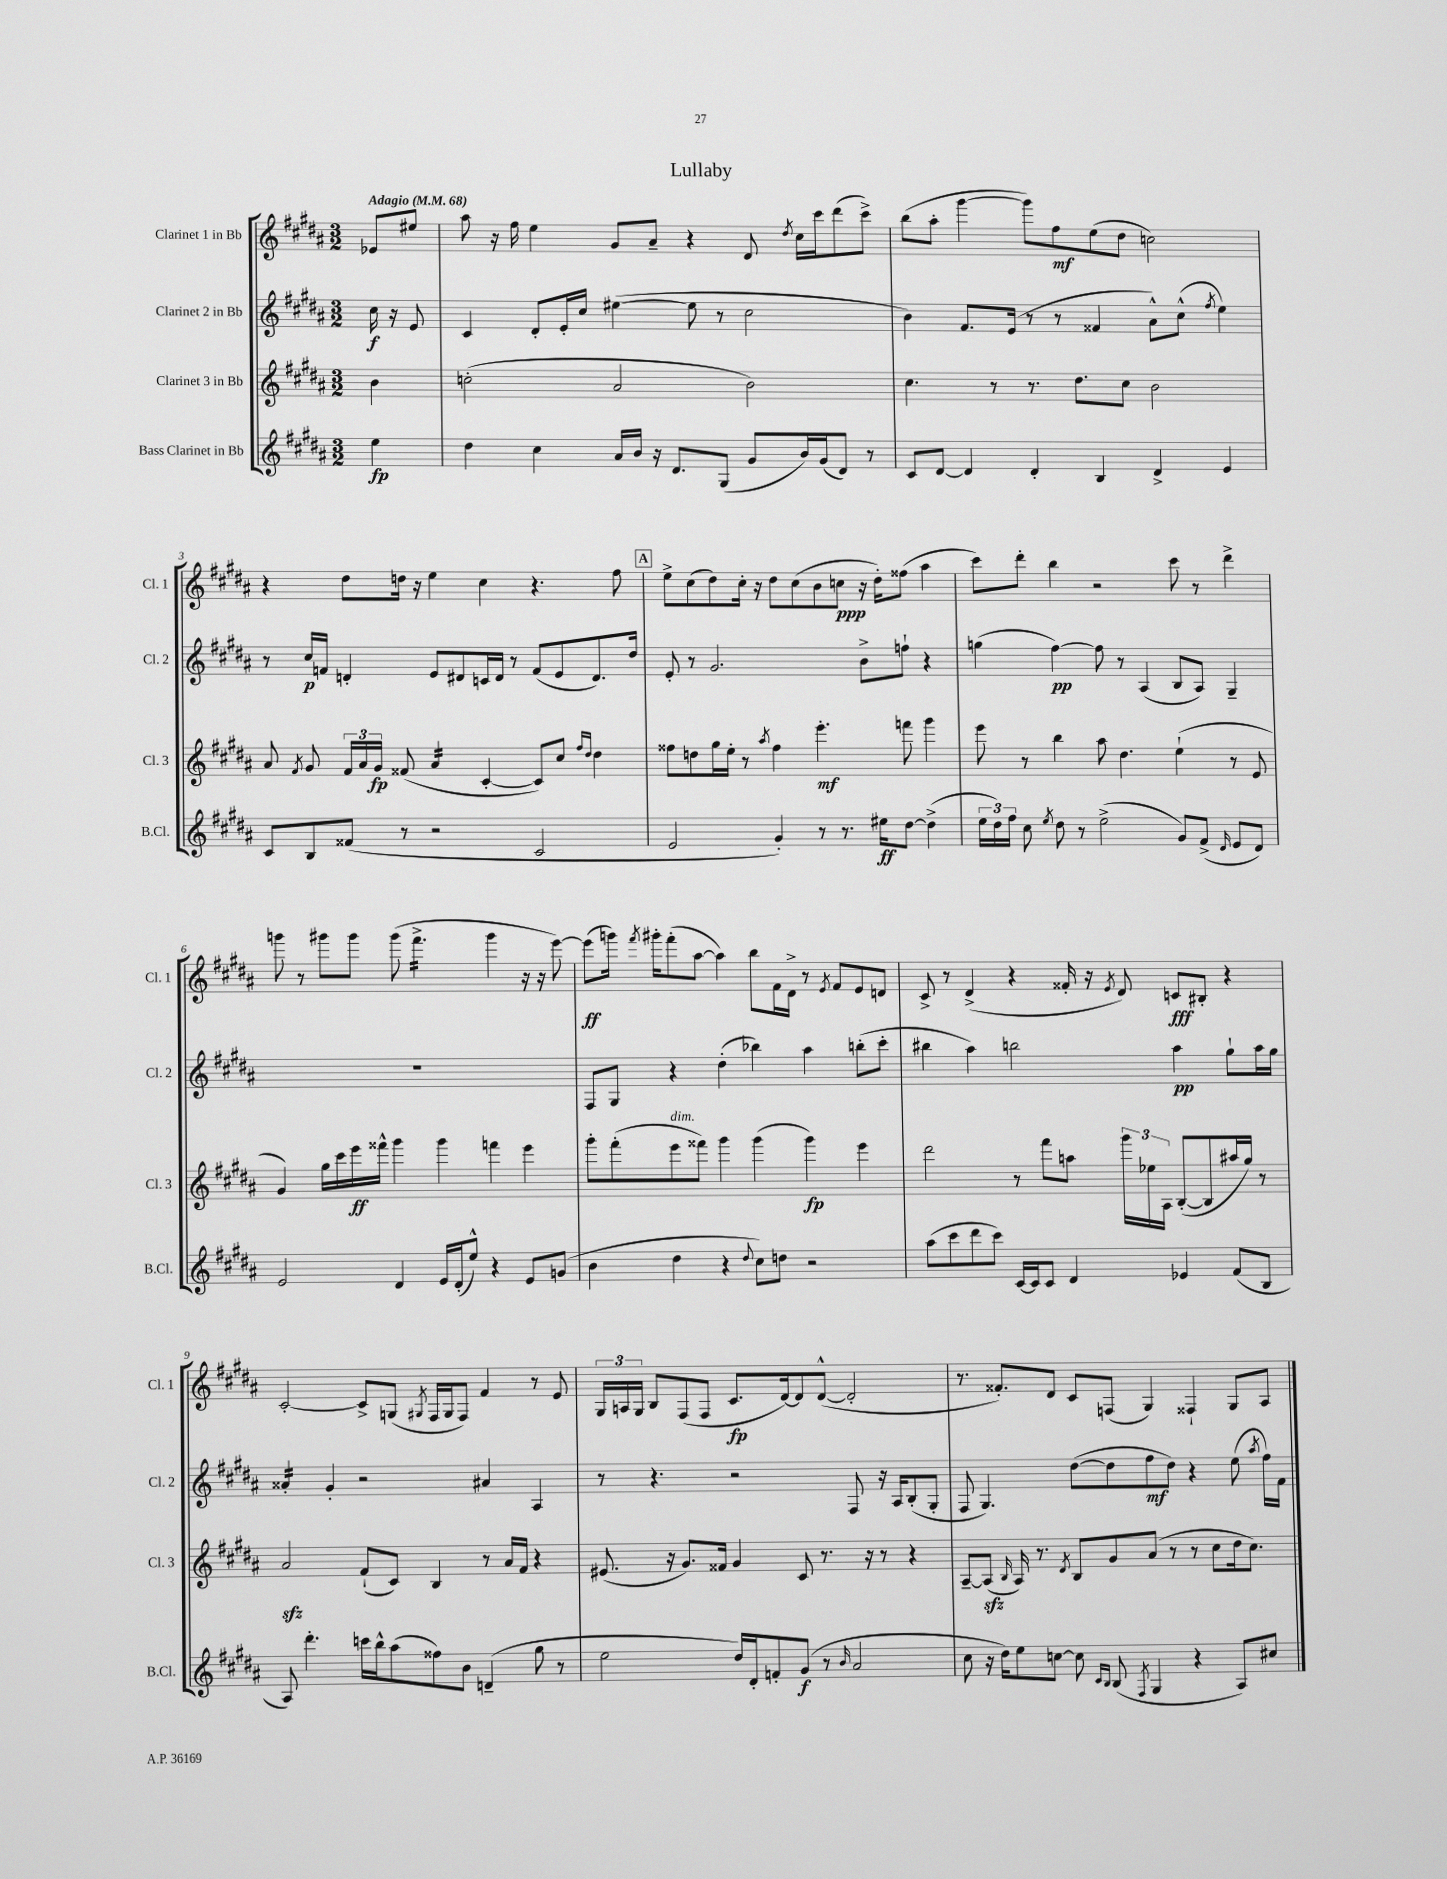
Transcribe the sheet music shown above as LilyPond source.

\header { title = "Lullaby" }
<<
\new StaffGroup <<
\new Staff = "s0" \with { instrumentName = "Clarinet 1 in Bb" shortInstrumentName = "Cl. 1" } {
    \clef treble \key b \major \numericTimeSignature \time 3/2 \partial 4 \tempo "Adagio" 4 = 68
    \autoBeamOff ees'8[ eis''8] |
    ais''8 r16 fis''16 e''4 gis'8[ ais'8]-- r4 dis'8 \acciaccatura { dis''8 } cis''16[ cis'''16 dis'''8( cis'''8]->) |
    b''8[( ais''8]-. gis'''4~ gis'''8[) fis''8\mf e''8( dis''8] c''2) |
    r4 dis''8[ d''16] r16 e''4 cis''4 r4. fis''8 |
    \mark \markup { \box "A" } e''8[-> cis''8( dis''8) cis''16]-. r16 dis''8[ cis''8( b'8 c''8]\ppp r16 dis''16[-.) fisis''8]( ais''4 |
    cis'''8[) dis'''8]-. b''4 r2 cis'''8 r8 dis'''4-> |
    g'''8 r8 gis'''8[ gis'''8] gis'''8( fis'''4.:16-> gis'''4 r16 r16 e'''8~) |
    e'''8[\ff( g'''16]) \acciaccatura { fis'''8 } gis'''16[-. fis'''8-.( ais''8]~ ais''4) b''8[ fis'16 dis'16]-> r8 \acciaccatura { e'8 } fis'8[ e'8 d'8] |
    cis'8-> r8 dis'4->( r4 fisis'16-. r16 \acciaccatura { e'8 } dis'8) c'8[\fff bis8]-. r4 |
    cis'2~-. cis'8[-> g8]( \acciaccatura { gis8 } fis16[ gis16 fis8]) fis'4 r8 e'8 |
    \tuplet 3/2 { gis16[ a16 gis16] } b8[ fis8( fis8] cis'8.[\fp dis'16~) dis'8 dis'8]~-^( dis'2-. |
    r8. fisis'8.[-.) dis'8] cis'8[ f8]( gis4) fisis4-! gis8[ ais8] \bar "|." |
}
\new Staff = "s1" \with { instrumentName = "Clarinet 2 in Bb" shortInstrumentName = "Cl. 2" } {
    \clef treble \key b \major \numericTimeSignature \time 3/2 \partial 4
    \autoBeamOff cis''16\f r16 e'8 |
    cis'4 dis'8[-. e'16-. cis''16] eis''4~( eis''8 r8 cis''2 |
    b'4) fis'8.[ e'16]( r8 r8 fisis'4 ais'8[-^) cis''8]-^( \acciaccatura { fis''8 } e''4) |
    r8 cis''16[\p f'16] d'4-. e'8[ dis'8 c'16 dis'16] r8 f'8[( e'8 dis'8.) dis''16] |
    \mark \markup { \box "A" } e'8-. r8 gis'2. b'8[-> f''8]-! r4 |
    g''4( fis''4~\pp) fis''8 r8 ais4( b8[ ais8]) gis4-- |
    R1. |
    fis8[ gis8] r4 dis''4-.( bes''4) ais''4 b''8[-.( cis'''8]-. |
    bis''4 ais''4) b''2 ais''4\pp gis''8[-! ais''16 gis''16] |
    aisis'4:16-. gis'4-. r2 ais'4 ais4 |
    r8 r4. r2 fis8 r16 ais16[ b8-.( gis8]-. |
    fis8 gis4.) dis''8[~( dis''8 fis''8\mf dis''8]) r4 e''8( \acciaccatura { ais''8 } fis''16[) fis'16] \bar "|." |
}
\new Staff = "s2" \with { instrumentName = "Clarinet 3 in Bb" shortInstrumentName = "Cl. 3" } {
    \clef treble \key b \major \numericTimeSignature \time 3/2 \partial 4
    \autoBeamOff b'4 |
    c''2-.( ais'2 b'2) |
    cis''4. r8 r8. dis''8.[ cis''8] b'2 |
    ais'8 \acciaccatura { fis'8 } gis'8 \tuplet 3/2 { fis'16[ ais'16 gis'16]\fp } fisis'8( ais'4:16 cis'4~-. cis'8[) cis''8] \grace { fis''16[ dis''16] } dis''4 |
    \mark \markup { \box "A" } fisis''8[ d''8 gis''16 e''16]-. r8 \acciaccatura { ais''8 } fisis''4 e'''4.-.\mf f'''8 gis'''4 |
    e'''8 r8 b''4 ais''8 dis''4. e''4-!( r8 e'8 |
    gis'4) gis''16[ cis'''16 e'''16\ff fisis'''16]-^ gis'''4 gis'''4 f'''4 e'''4 |
    gis'''8[-. fis'''8-.( e'''8^\markup { \italic "dim." } fisis'''8]) gis'''4 gis'''4( gis'''4\fp) e'''4 |
    dis'''2 r8 fis'''8[ a''8] \tuplet 3/2 { gis'''16[ ees''16 ais16] } b8[~-.( b8 ais''16 gis''16]) r8 |
    ais'2\sfz fis'8[-!( cis'8]) b4 r8 ais'16[ fis'16] r4 |
    eis'8.( r16 gis'8.[) fisis'16] gis'4 cis'8 r8. r16 r8 r4 |
    ais8[~-- ais8]\sfz( \grace { b16 } ais16) r8. \acciaccatura { dis'8 } b8[ gis'8 ais'8]( r8 r8 cis''8[ dis''16 cis''8.]) \bar "|." |
}
\new Staff = "s3" \with { instrumentName = "Bass Clarinet in Bb" shortInstrumentName = "B.Cl." } {
    \clef treble \key b \major \numericTimeSignature \time 3/2 \partial 4
    \autoBeamOff e''4\fp |
    dis''4 cis''4 ais'16[ b'16] r16 dis'8.[ gis8]( gis'8[ b'16) gis'16( dis'8]) r8 |
    cis'8[ dis'8]~ dis'4 dis'4-. b4 dis'4-> e'4 |
    cis'8[ b8 fisis'8]( r8 r2 cis'2 |
    \mark \markup { \box "A" } e'2 gis'4-.) r8 r8. eis''16[\ff dis''8]~ dis''4->( |
    \tuplet 3/2 { e''16[ dis''16) fis''16] } cis''8 \acciaccatura { e''8 } dis''8 r8 e''2->( gis'8[) fis'8]->( \grace { dis'16 } e'8[ dis'8]) |
    e'2 dis'4 e'16[ dis'16-.( e''8]-^) r4 e'8[ g'8]( |
    b'4 dis''4 r4 \appoggiatura { dis''8 } cis''8[) d''8] r2 |
    ais''8[( cis'''8 dis'''8 cis'''8]) cis'16[~ cis'16 cis'8] dis'4 ees'4 fis'8[( b8] |
    ais8) dis'''4.-. c'''16[ b''16-^ ais''8( fisis''8) b'8] d'4--( gis''8 r8 |
    e''2 dis''16[) dis'16-. f'8-. gis'8]\f( r8 \grace { b'16 } ais'2 |
    cis''8 r16 dis''16[) e''8 c''8]~ c''8 \grace { cis'16[ b16] } b8( \acciaccatura { fis8 } gis4 r4 ais8[) cis''8] \bar "|." |
}
>>
>>
